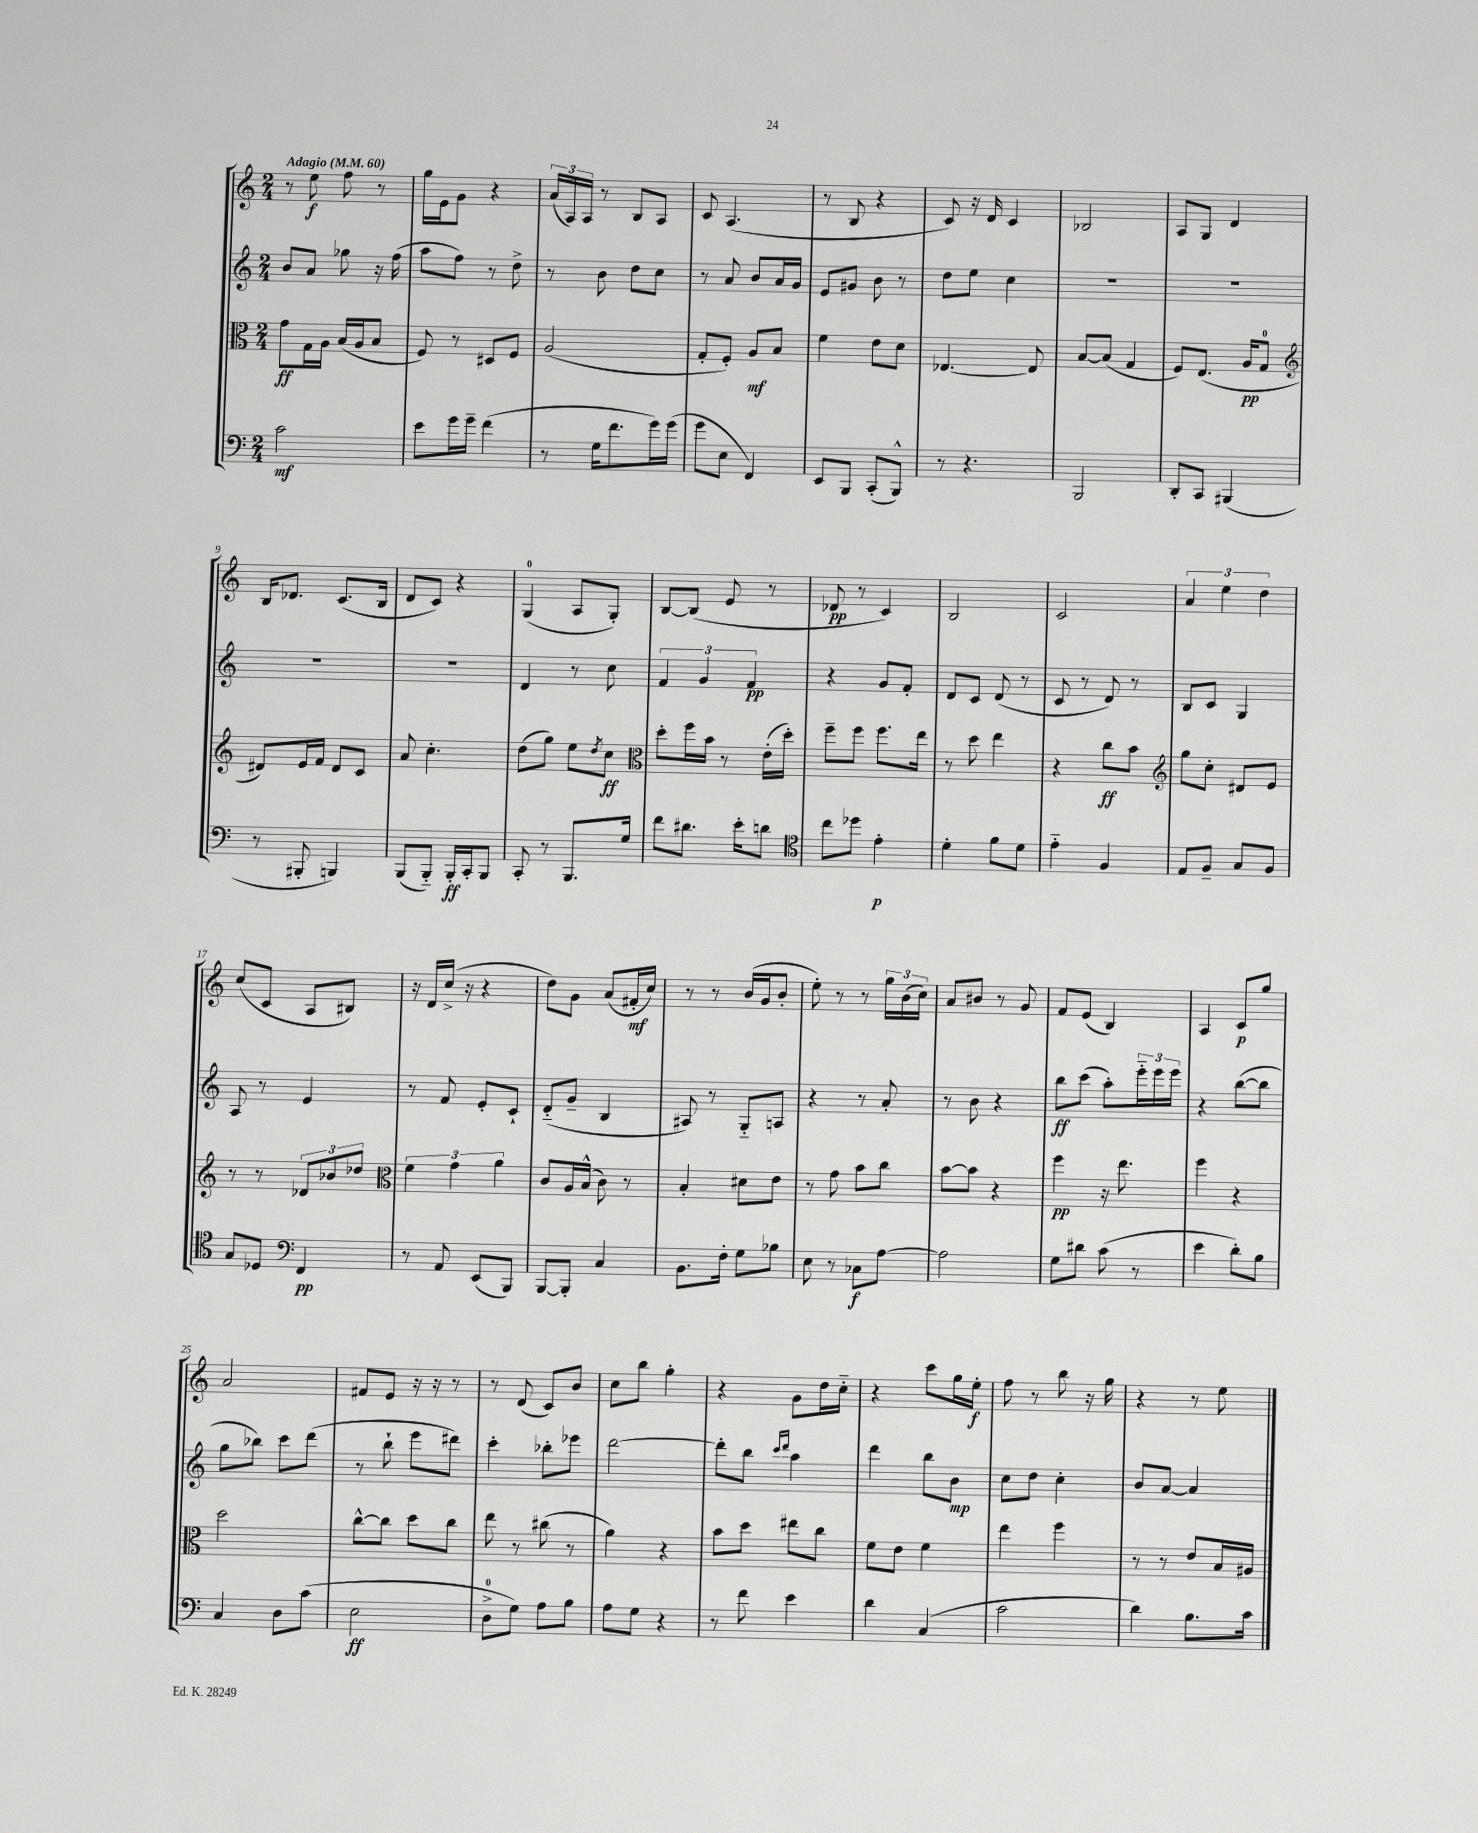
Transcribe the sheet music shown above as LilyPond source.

<<
\new StaffGroup <<
\new Staff = "s0" {
    \clef treble \key c \major \numericTimeSignature \time 2/4 \tempo "Adagio" 4 = 60
    r8 e''8\f f''8 r8 |
    g''16 e'16 g'8 r4 |
    \tuplet 3/2 { a'16( a16) a16 } r8 b8 a8 |
    c'8 a4.( |
    r8 b8 r4 |
    c'8) r16 d'16 c'4 |
    bes2 |
    a8 g8 d'4 |
    b16 des'8. c'8.( b16 |
    d'8 c'8) r4 |
    g4-0( a8 g8-.) |
    b8~ b8( e'8 r8 |
    des'8\pp r8 c'4) |
    b2 |
    c'2 |
    \tuplet 3/2 { a'4 e''4 d''4 } |
    c''8( c'8 a8 bis8) |
    r16 d'16 c''16->( r16 r4 |
    d''8) g'8 a'8( fis'16-.\mf c''16) |
    r8 r8 b'16( g'16 b'8-. |
    e''8-.) r8 r8 \tuplet 3/2 { g''16 b'16( c''16) } |
    a'8 bis'8 r8 g'8 |
    f'8 e'8( b4) |
    a4 c'8\p g''8 |
    a'2 |
    fis'8 e'8 r16 r16 r8 |
    r8 d'8( c'8) b'8 |
    c''8 b''8 g''4-. |
    r4 g'8 d''16 c''16-_ |
    r4 c'''8 g''16 e''16-.\f |
    f''8 r8 b''8 r16 g''16 |
    r4 r8 e''8 \bar "|." |
}
\new Staff = "s1" {
    \clef treble \key c \major \numericTimeSignature \time 2/4
    b'8 a'8 ges''8 r16 f''16( |
    a''8 f''8) r8 d''8-> |
    r8 b'8 d''8 c''8 |
    r8 a'8 b'8 a'16 g'16 |
    e'8 gis'8 b'8 r8 |
    d''8 e''8 c''4 |
    R2 |
    R2 |
    R2 |
    R2 |
    d'4 r8 c''8 |
    \tuplet 3/2 { f'4 g'4 f'4\pp } |
    r4 g'8 f'8-. |
    d'8 c'8 d'8( r8 |
    c'8 r8 d'8) r8 |
    b8 c'8 g4 |
    a8 r8 e'4 |
    r8 f'8 e'8-. c'8-! |
    d'8-_( g'8-- b4 |
    ais8) r8 g8-_ a8 |
    r4 r8 a'8-. |
    r8 b'8 r4 |
    b''8\ff c'''8( a''8-.) \tuplet 3/2 { e'''16-_ e'''16 e'''16 } |
    r4 b''8~( b''8 |
    g''8 bes''8) c'''8 d'''8( |
    r8 b''8-! e'''8 dis'''8) |
    c'''4-. bes''8-. ees'''8 |
    d'''2~ |
    d'''8-. b''8 \grace { c'''16 d'''16 } a''4 |
    d'''4 b''8 b'8\mp |
    c''8 d''8 c''4-. |
    b'8 a'8~ a'4 \bar "|." |
}
\new Staff = "s2" {
    \clef alto \key c \major \numericTimeSignature \time 2/4
    g'8\ff g16 a16 b16( a16 b8 |
    f8) r8 dis8 f8 |
    a2( |
    g8-. f8-.) a8\mf b8 |
    f'4 e'8 d'8 |
    ees4.~ ees8 |
    b8~ b8( g4 |
    f8) e8.( a16\pp g8-0 |
    \clef treble dis'8) e'16 f'16 dis'8 c'8 |
    a'8 c''4.-. |
    d''8( g''8) e''8 \acciaccatura { d''8 } c''8\ff |
    \clef alto d''8-. f''16 b'16 r8 e'16-.( d''16-.) |
    f''8-- f''8 f''8. e''16 |
    r8 d''8 e''4 |
    r4 c''8\ff b'8 |
    \clef treble g''8 c''8-. dis'8 e'8 |
    r8 r8 \tuplet 3/2 { des'8 bes'8 des''8 } |
    \clef alto \tuplet 3/2 { f'4 g'4 a'4 } |
    c'8 a16 b16-^( c'8) r8 |
    b4-. dis'8 e'8 |
    r8 g'8 b'8 c''8 |
    b'8~ b'8 r4 |
    f''4\pp r16 e''8. |
    f''4 r4 |
    d''2 |
    c''8~-^ c''8 d''8 c''8 |
    e''8 r8 cis''8( r8 |
    a'4) r4 |
    b'8 d''8 eis''8 c''8 |
    f'8 e'8 f'4 |
    e''4 f''4 |
    r8 r8 e'8 b16 ais16 \bar "|." |
}
\new Staff = "s3" {
    \clef bass \key c \major \numericTimeSignature \time 2/4
    c'2\mf |
    e'8 g'16 g'16-- f'4( |
    r8 g16 f'8. g'16) g'16( |
    g'8 e8 f,4) |
    e,8 b,,8 c,8-.( b,,8-^) |
    r8 r4. |
    b,,2 |
    d,8-. c,8 bis,,4( |
    r8 bis,,8-. b,,4) |
    b,,8( b,,8-_) b,,16-.\ff c,16-. b,,8 |
    c,8-. r8 b,,8. g16 |
    f'8 dis'8. e'16-. d'8 |
    \clef tenor c''8 des''8 e'4-.\p |
    d'4-. f'8 d'8 |
    e'4-_ f4 |
    e8 f8-- g8 f8 |
    g8 des8 \clef bass f,4\pp |
    r8 a,8 e,8( b,,8) |
    b,,8~ b,,8-. c4 |
    b,8. f16-. g8 bes8 |
    e8 r8 ces8\f a8~ |
    a2 |
    g8 dis'8 c'8( r8 |
    e'4 d'8-.) b8 |
    c4 d8 c'8( |
    e2\ff |
    d8-0-> g8) a8 b8 |
    a8 g8 r4 |
    r8 f'8 e'4 |
    d'4 c4( |
    c'2 |
    d'4) b8. c'16 \bar "|." |
}
>>
>>
